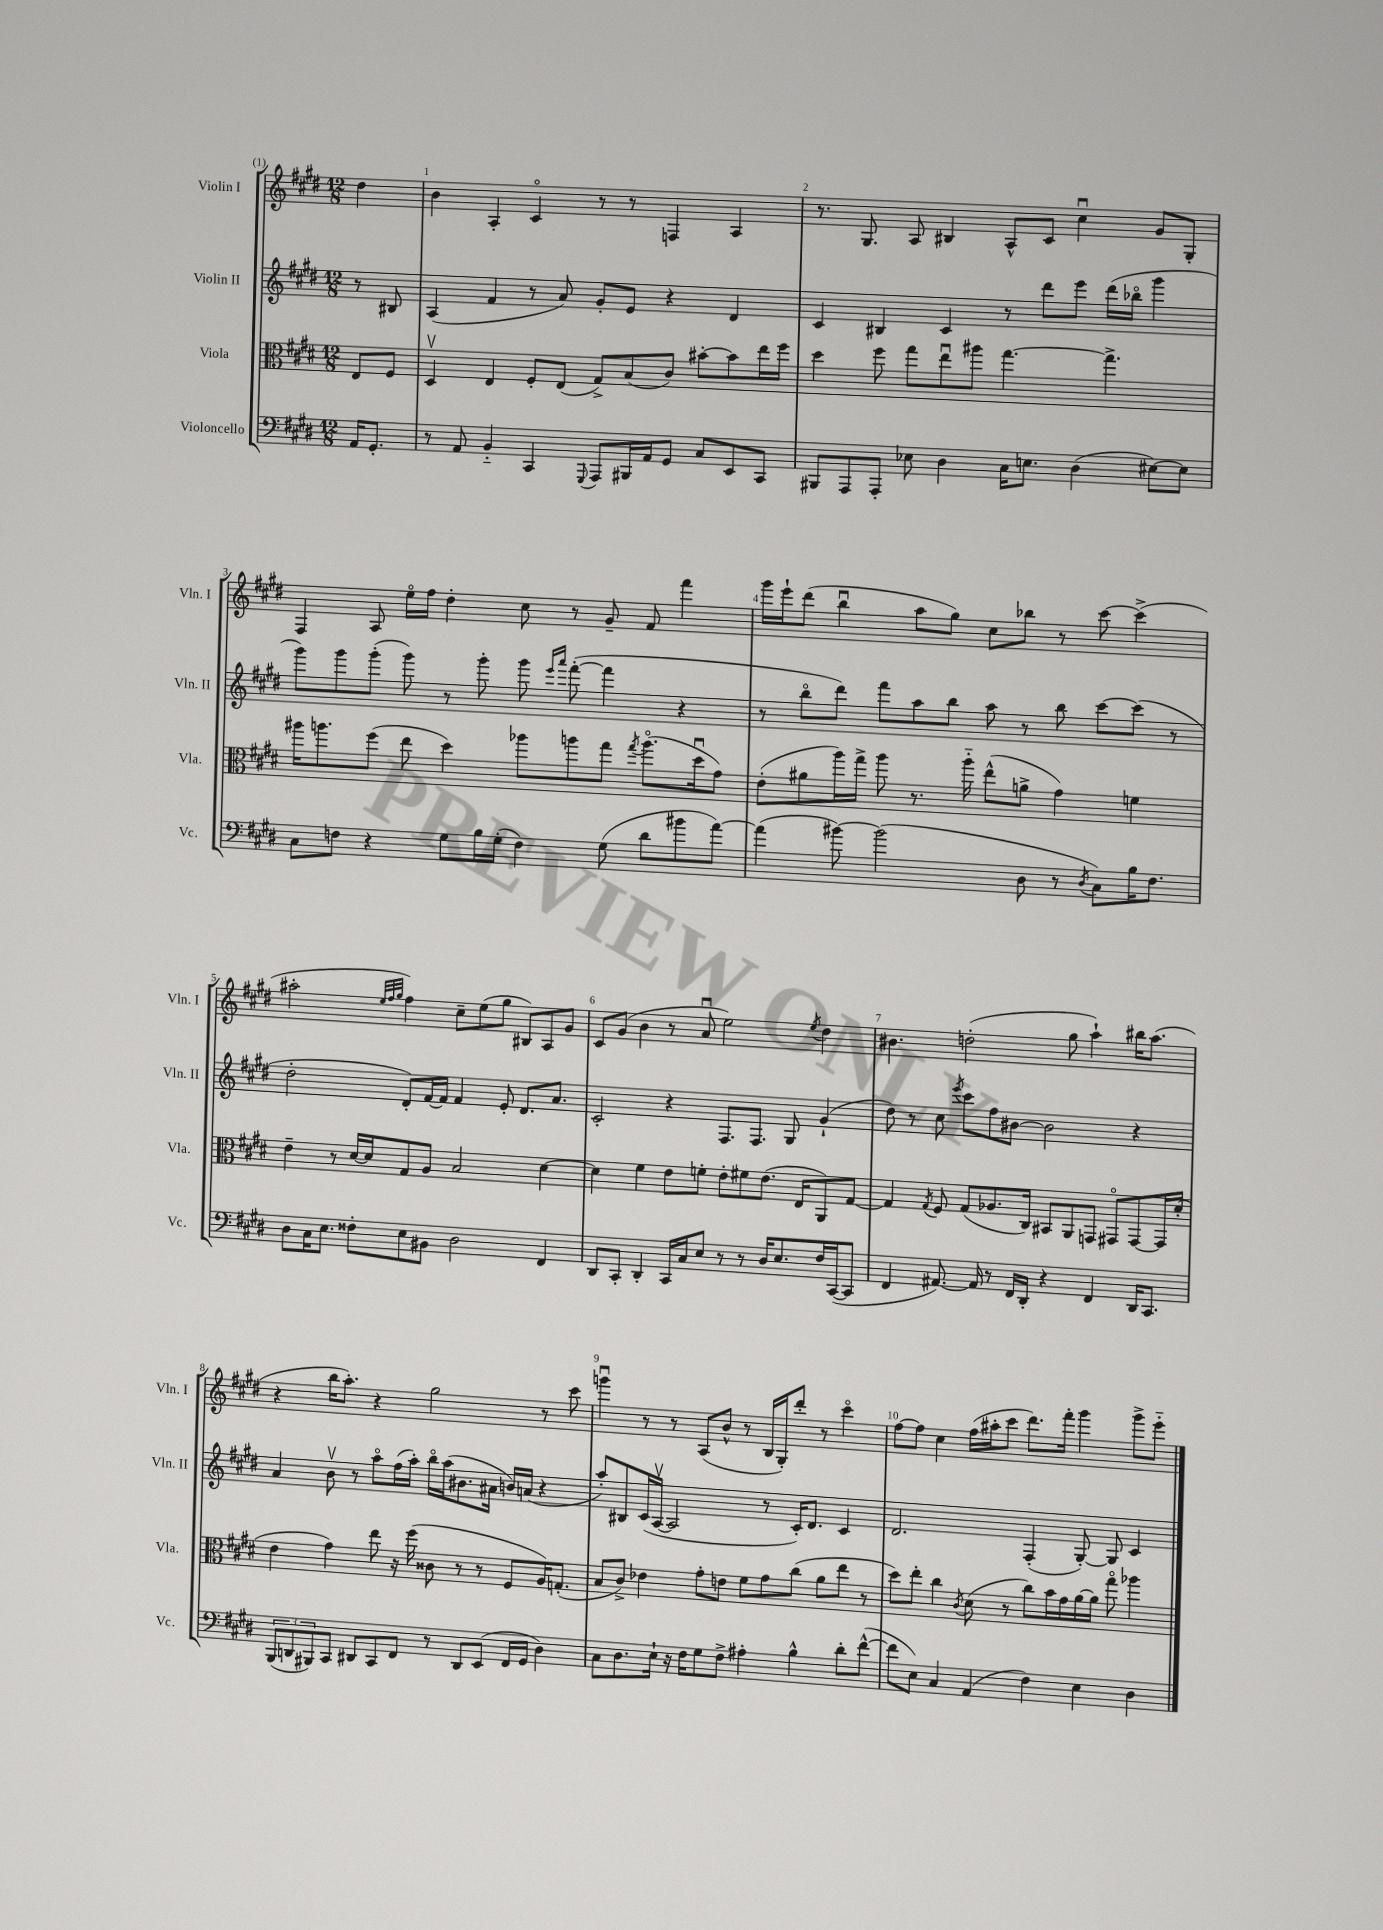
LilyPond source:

<<
\new StaffGroup <<
\new Staff = "s0" \with { instrumentName = "Violin I" shortInstrumentName = "Vln. I" } {
    \clef treble \key e \major \numericTimeSignature \time 12/8 \partial 4
    dis''4 |
    b'4 a4-. cis'4\flageolet r8 r8 f4 a4 |
    r8. gis8. a8 bis4 a8-^ cis'8 cis''4\downbow gis'8 gis8-. |
    fis4 a8 e''16\flageolet fis''16 dis''4-. cis''8 r8 gis'8-- fis'8 fis'''4 |
    gis'''16 e'''16-! dis'''8( b''4\downbow a''8 gis''8) cis''8 bes''8 r8 cis'''8~ cis'''4->( |
    ais''2-. \grace { e''32 fis''32 gis''32 } fis''4) cis''8-- e''8( gis''8 bis8) a8 gis'8 |
    cis'8 gis'8( b'4 r8 a'8\downbow e''2) \acciaccatura { e''8 } dis''4 |
    bis'4. d''2-.( gis''8 a''4-!) bis''16 a''8.( |
    r4 b''16 a''8.-.) r4 gis''2 r8 cis'''8 |
    g'''4\downbow r8 r8 a8( b'8-^ r8 b16 gis16-.) dis'''8-. r8 cis'''4\flageolet |
    fis''8~ fis''8 cis''4 fis''16( ais''16-. cis'''8 dis'''8.) fis'''16-. gis'''4 gis'''8-> e'''8-_ \bar "|." |
}
\new Staff = "s1" \with { instrumentName = "Violin II" shortInstrumentName = "Vln. II" } {
    \clef treble \key e \major \numericTimeSignature \time 12/8 \partial 4
    r8 bis8 |
    a4( fis'4 r8 a'8) gis'8-. e'8 r4 dis'4 |
    cis'4 bis4 cis'4 r8 dis'''8 e'''8 dis'''16( bes''16\flageolet gis'''4 |
    gis'''8) gis'''8 gis'''8-.( gis'''8) r8 gis'''8-. gis'''8 \grace { e'''16 a'''16 } fis'''8~-.( fis'''4 r4 |
    r8 b''8\flageolet dis'''8) fis'''8 a''8 b''8 a''8 r8 b''8 cis'''8~ cis'''8( r8 |
    dis''2-. dis'8-.) fis'16~ fis'16 fis'4 e'8-. dis'8. a'8. |
    cis'2-. r4 fis8. fis8. gis8 gis'4-!( |
    dis''8) r8 cis''8 \acciaccatura { e'''8 } cis'''8 fis''8 bis'8~ bis'2 r4 |
    a'4 b'8\upbow r8 a''8\flageolet fis''16( a''16-.) b''16\flageolet a''16( bis'8. ais'16 b'16) a'16( r4 |
    a''8-.) bis8 cis'16( a16~\upbow a2 r8 cis'16-.) dis'8. cis'4 |
    dis'2. fis4-.( gis8~-.) gis8 cis'4 \bar "|." |
}
\new Staff = "s2" \with { instrumentName = "Viola" shortInstrumentName = "Vla." } {
    \clef alto \key e \major \numericTimeSignature \time 12/8 \partial 4
    e8 fis8 |
    dis4\upbow e4 fis8-. e8( gis8->) b8( cis'8) bis'8~-. bis'8 e''16 fis''16 |
    dis''4 fis''8 gis''8 e''8\downbow ais''8 gis''4.~ gis''4.-> |
    ais''16 a''8. fis''8( e''8 dis''4) aes''8 a''8 gis''8 \acciaccatura { gis''8 } a''8.\flageolet( dis''16\downbow gis'8) |
    e'8-.( ais'8 a''16) gis''16-> a''8 r8. a''16-_ e''8-^( a'8-> gis'4) f'4 |
    e'4-- r8 dis'16~ dis'16 gis8 a8 b2 dis'4~ |
    dis'4 fis'4 e'8 f'8-. e'8-. fis'8 e'8.( e16 a,8) gis8~ |
    gis4 \acciaccatura { gis8 } fis8 gis8( aes8. cis16) bis,8 a,8 g,8 gis,8\flageolet gis,8~ gis,16 dis'16-.( |
    e'4 gis'4) e''8 r16 fis''16( cisis'8 r8 r8 fis8 a16) g8.-.( |
    b8 cis'8->) ees'4 gis'8-. e'8 fis'8 gis'8 cis''8( a'8 e''8 r8 |
    dis''8) e''8-. cis''4 \acciaccatura { cis'8 } dis'8( r8 cis''8) b'16 gis'16 a'16~ a'16 gis''8\flageolet aes''4 \bar "|." |
}
\new Staff = "s3" \with { instrumentName = "Violoncello" shortInstrumentName = "Vc." } {
    \clef bass \key e \major \numericTimeSignature \time 12/8 \partial 4
    a,16 gis,8.-. |
    r8 a,8 b,4-_ cis,4 \appoggiatura { gis,,8 } a,,8 bis,,16 a,16 gis,8 cis8 e,8 cis,8 |
    bis,,8 a,,8 a,,8-. ees8 dis4 cis16 e8. dis4( eis8~) eis8 |
    cis8 f8 r4 gis8 b16 gis16-.( f4) gis8( dis'8 bis'8 a'8~) |
    a'4( bis'8~) bis'2( dis8 r8 \acciaccatura { dis8 } cis8) b16 fis8. |
    dis8 cis16 e8. fisis8-. e8 bis,8 dis2 fis,4 |
    dis,8 cis,8-. dis,4-. cis,16 cis16 e8 r8 r8 dis16 e8. fis16 cis,16~( cis,8 |
    fis,4 ais,8.~) ais,16 r8 fis,16 dis,16-. r4 fis,4 dis,16 cis,8. |
    \tuplet 3/2 { b,,8( d,8 bis,,8) } cis,8 dis,8 cis,8 fis,8 r8 dis,8 e,8( fis,16 gis,16 dis4) |
    cis8 dis8. e16-! r16 fis16 gis8 fis8-> ais4-. b4-^ dis'8-. fis'8~-^( |
    fis'8 e8) cis4 a,4( fis4) e4 dis4 \bar "|." |
}
>>
>>
\layout { \context { \Score \override BarNumber.break-visibility = ##(#f #t #t) barNumberVisibility = #all-bar-numbers-visible } }
